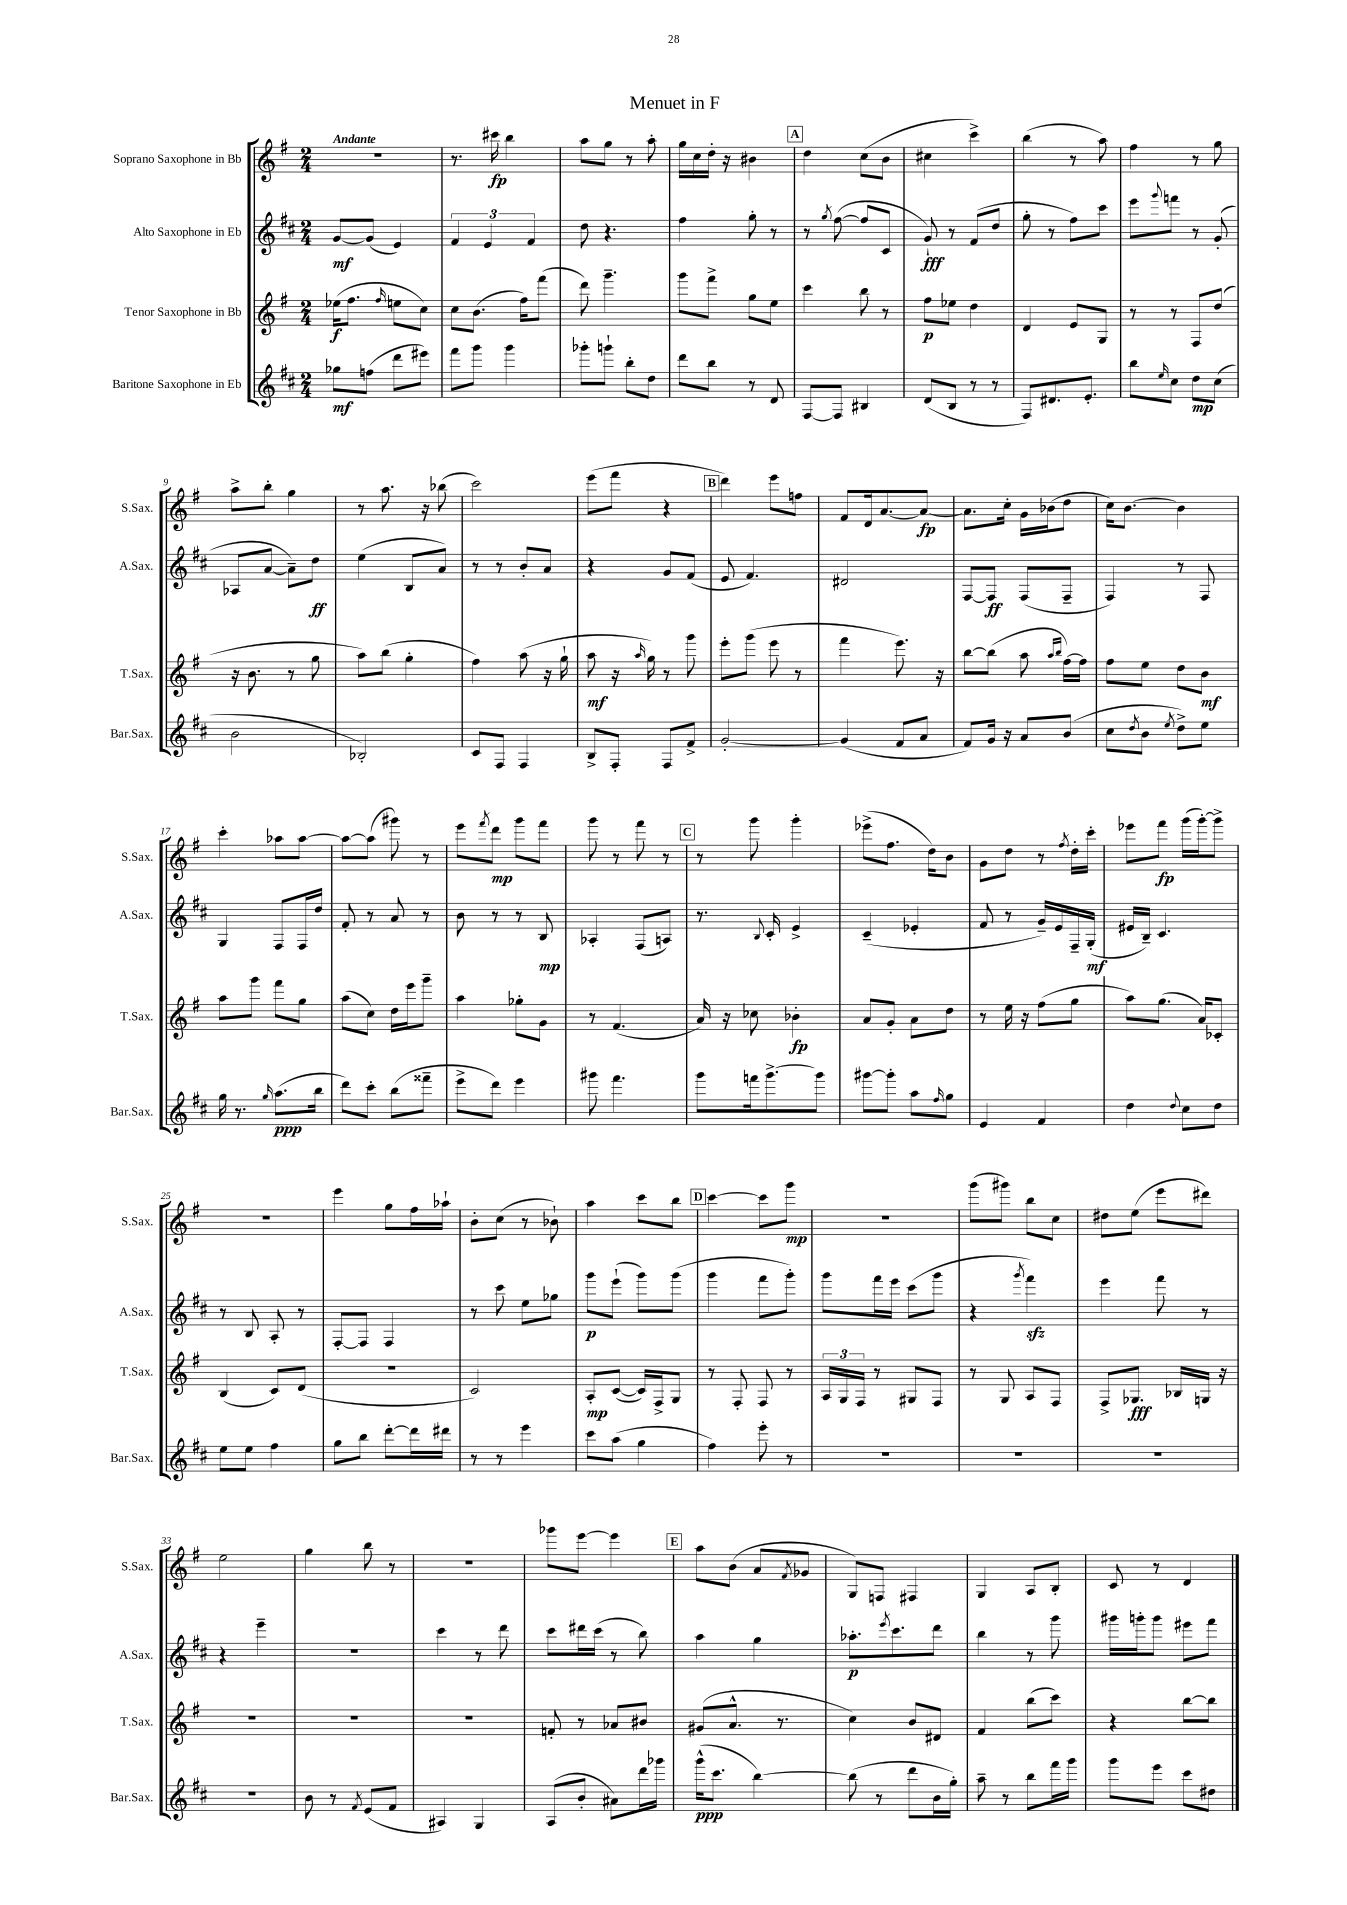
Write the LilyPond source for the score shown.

\header { title = "Menuet in F" }
<<
\new StaffGroup <<
\new Staff = "s0" \with { instrumentName = "Soprano Saxophone in Bb" shortInstrumentName = "S.Sax." } {
    \clef treble \key g \major \numericTimeSignature \time 2/4 \tempo "Andante"
    R2 |
    r8. cis'''16\fp b''4 |
    a''8 g''8 r8 a''8-. |
    g''16 c''16 d''16-. r16 bis'4 |
    \mark \markup { \box "A" } d''4 c''8( b'8 |
    cis''4 c'''4->) |
    b''4( r8 a''8) |
    fis''4 r8 g''8 |
    a''8-> b''8-. g''4 |
    r8 a''8. r16 bes''8( |
    c'''2) |
    e'''8( fis'''8 r4 |
    \mark \markup { \box "B" } d'''4) e'''8 f''8 |
    fis'8 d'16 a'8.~ a'8~\fp |
    a'8. c''16-. g'16 bes'16( d''8 |
    c''16) b'8.~ b'4 |
    c'''4-. aes''8 aes''8~ |
    aes''8~ aes''8( gis'''8) r8 |
    e'''8 \acciaccatura { fis'''8 } d'''8\mp g'''8 fis'''8 |
    g'''8 r8 fis'''8 r8 |
    \mark \markup { \box "C" } r8 g'''8 g'''4-. |
    ees'''8->( fis''8. d''16) b'8 |
    g'8 d''8 r8 \acciaccatura { fis''8 } d''16-. c'''16-. |
    ees'''8 fis'''8\fp g'''16( g'''16~-.) g'''8-> |
    R2 |
    e'''4 g''8 fis''16 aes''16-! |
    b'8-. c''8( r8 bes'8-!) |
    a''4 c'''8 b''8 |
    \mark \markup { \box "D" } c'''4~ c'''8 g'''8\mp |
    R2 |
    g'''8( gis'''8) b''8 c''8 |
    dis''8 e''8( e'''8 dis'''8) |
    e''2 |
    g''4 b''8 r8 |
    r2 |
    ges'''8 e'''8~ e'''4 |
    \mark \markup { \box "E" } a''8 b'8( a'8 \acciaccatura { fis'8 } ges'8 |
    g8) f8 fis4 |
    g4 a8 b8-. |
    c'8 r8 d'4 \bar "|." |
}
\new Staff = "s1" \with { instrumentName = "Alto Saxophone in Eb" shortInstrumentName = "A.Sax." } {
    \clef treble \key d \major \numericTimeSignature \time 2/4
    g'8~\mf g'8( e'4) |
    \tuplet 3/2 { fis'4 e'4 fis'4 } |
    d''8 r4. |
    fis''4 g''8-. r8 |
    \mark \markup { \box "A" } r8 \acciaccatura { g''8 } fis''8~( fis''8 cis'8 |
    g'8-!\fff) r8 fis'8( d''8 |
    g''8-. r8 fis''8) cis'''8 |
    e'''8 \appoggiatura { g'''8 } f'''8 r8 g'8-.( |
    aes8 a'8~ a'8--) d''8\ff |
    e''4( b8 a'8) |
    r8 r8 b'8-. a'8 |
    r4 g'8 fis'8( |
    \mark \markup { \box "B" } e'8 fis'4.) |
    dis'2 |
    fis8~ fis8\ff fis8( fis8-- |
    fis4) r8 fis8 |
    g4 fis8 fis16 d''16 |
    fis'8-. r8 a'8 r8 |
    b'8 r8 r8 b8\mp |
    aes4-. fis8( a8) |
    \mark \markup { \box "C" } r8. \appoggiatura { b8 } cis'16-. e'4-> |
    cis'4--( ees'4-. |
    fis'8 r8 g'16--) e'16 fis16-- g16-.\mf( |
    eis'16 b16--) cis'4. |
    r8 b8 a8-. r8 |
    fis8~-. fis8 fis4 |
    r8 cis'''8 e''8 ges''8 |
    g'''8\p e'''8-!( g'''8) g'''8( |
    \mark \markup { \box "D" } g'''4 fis'''8 g'''8-.) |
    g'''8 fis'''16 e'''16 cis'''8( g'''8 |
    r4 \acciaccatura { g'''8 } fis'''4\sfz) |
    e'''4 fis'''8 r8 |
    r4 e'''4-- |
    R2 |
    cis'''4 r8 d'''8 |
    cis'''8 dis'''16 cis'''16( r8 b''8) |
    \mark \markup { \box "E" } a''4 g''4 |
    aes''8.-.\p \acciaccatura { e'''8 } cis'''8. d'''8 |
    b''4 r8 g'''8 |
    gis'''16 g'''16-. g'''8 eis'''8 fis'''8 \bar "|." |
}
\new Staff = "s2" \with { instrumentName = "Tenor Saxophone in Bb" shortInstrumentName = "T.Sax." } {
    \clef treble \key g \major \numericTimeSignature \time 2/4
    ees''16\f( fis''8. \grace { fis''16 } e''8 c''8) |
    c''8 b'8.( fis''16) fis'''8( |
    d'''8) g'''4.-- |
    g'''8 fis'''8-> g''8 e''8 |
    \mark \markup { \box "A" } c'''4 b''8 r8 |
    fis''8\p ees''8 d''4 |
    d'4 e'8 g8 |
    r8 r8 fis8 d''8( |
    r16 b'8. r8 g''8 |
    a''8) b''8( g''4-. |
    fis''4) a''8( r16 g''16-! |
    a''8\mf r16 \grace { a''16 } g''16) r8 g'''8 |
    \mark \markup { \box "B" } e'''8-. g'''8( e'''8 r8 |
    fis'''4 e'''8.) r16 |
    b''8~ b''8( a''8 \grace { a''16 b''16 } fis''16~) fis''16 |
    fis''8 e''8 d''8 b'8\mf |
    a''8 g'''8 fis'''8 g''8 |
    a''8( c''8) d''16 e'''16 g'''8-- |
    a''4 ges''8-. g'8 |
    r8 fis'4.( |
    \mark \markup { \box "C" } a'16) r16 ces''8 bes'4-.\fp |
    a'8 g'8-. a'8 d''8 |
    r8 e''16 r16 fis''8( g''8 |
    a''8) g''8.( a'16) ces'8-. |
    b4( c'8) d'8( |
    R2 |
    c'2) |
    a8-.\mp c'8~( c'16) fis16-> g8 |
    \mark \markup { \box "D" } r8 fis8-. fis8 r8 |
    \tuplet 3/2 { a16 g16 fis16 } r8 gis8 fis8 |
    r8 g8 a8 fis8 |
    fis8-> ges8.\fff bes16 g16 r16 |
    R2 |
    R2 |
    R2 |
    f'8-. r8 aes'8 bis'8 |
    \mark \markup { \box "E" } gis'8( a'8.-^ r8. |
    c''4) b'8 dis'8 |
    fis'4 b''8( c'''8) |
    r4 b''8~ b''8 \bar "|." |
}
\new Staff = "s3" \with { instrumentName = "Baritone Saxophone in Eb" shortInstrumentName = "Bar.Sax." } {
    \clef treble \key d \major \numericTimeSignature \time 2/4
    ges''8\mf f''8( d'''8 eis'''8) |
    fis'''8 g'''8 g'''4 |
    ges'''8-. g'''8-! b''8-. d''8 |
    d'''8 b''8 r8 d'8 |
    \mark \markup { \box "A" } fis8~ fis8 bis4 |
    d'8( b8 r8 r8 |
    fis8) dis'8. e'8.-. |
    b''8 \grace { e''16 } cis''8 d''8\mp cis''8( |
    b'2 |
    bes2-.) |
    cis'8 fis8 fis4 |
    b8-> fis8-. fis8 fis'8-> |
    \mark \markup { \box "B" } g'2~-. |
    g'4( fis'8 a'8 |
    fis'8) g'16 r16 a'8 b'8( |
    cis''8 \acciaccatura { d''8 } b'8 \acciaccatura { e''8 } d''8->) e''8 |
    g''16 r8. \grace { g''16 } a''8.\ppp( b''16 |
    d'''8) cis'''8-. b''8( fisis'''8-- |
    e'''8-> d'''8) e'''4 |
    gis'''8 fis'''4. |
    \mark \markup { \box "C" } g'''8 f'''16 g'''8.~-> g'''8 |
    gis'''8~ gis'''8-. a''8 \grace { fis''16 } g''8 |
    e'4 fis'4 |
    d''4 \appoggiatura { d''8 } cis''8 d''8 |
    e''8 e''8 fis''4 |
    g''8 b''8 d'''8~-. d'''16 dis'''16 |
    r8 r8 e'''4 |
    cis'''8 a''8( g''4 |
    \mark \markup { \box "D" } fis''4) e'''8-. r8 |
    R2 |
    R2 |
    R2 |
    R2 |
    b'8 r8 \acciaccatura { fis'8 } e'8( fis'8 |
    ais4) g4 |
    a8( b'8-. ais'8) d'''16 ges'''16 |
    \mark \markup { \box "E" } g'''16-^\ppp( cis'''8. b''4~) |
    b''8( r8 d'''8 b'16 g''16-.) |
    a''8-- r8 b''8 fis'''16 g'''16 |
    g'''8 e'''8 cis'''8 dis''8 \bar "|." |
}
>>
>>
